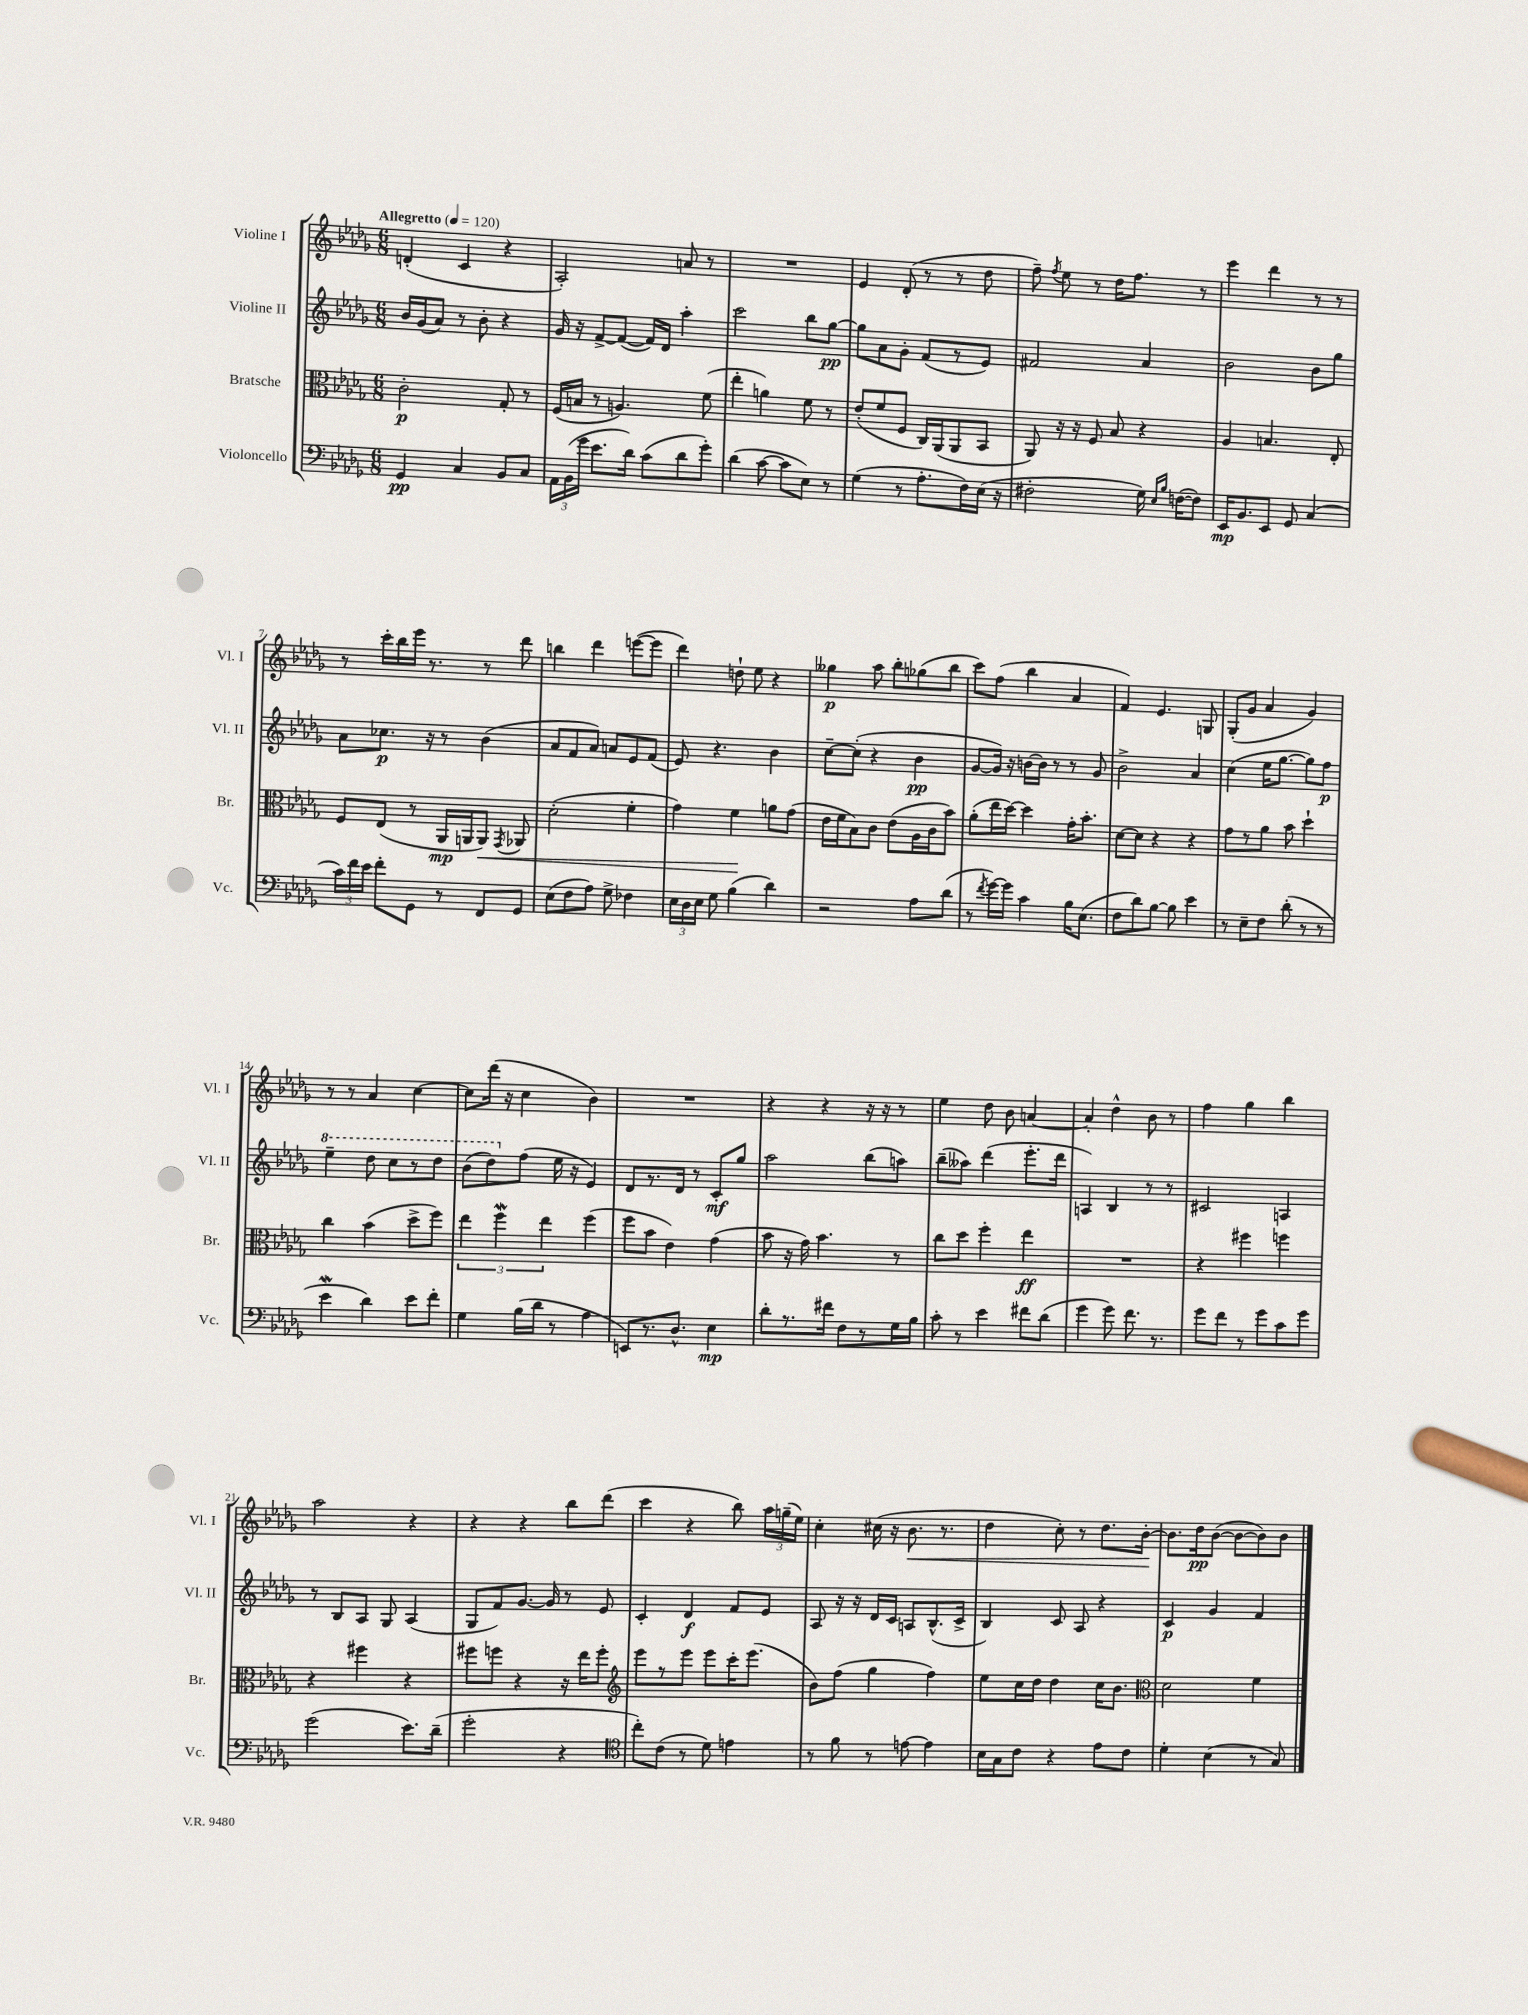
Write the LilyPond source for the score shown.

<<
\new StaffGroup <<
\new Staff = "s0" \with { instrumentName = "Violine I" shortInstrumentName = "Vl. I" } {
    \clef treble \key des \major \numericTimeSignature \time 6/8 \tempo "Allegretto" 4 = 120
    \autoBeamOff d'4-.( c'4 r4 |
    aes2-.) a'8 r8 |
    R2. |
    ees'4 des'8-.( r8 r8 des''8 |
    f''8--) \acciaccatura { f''8 } ees''8 r8 des''16[ f''8.] r8 |
    ees'''4 des'''4 r8 r8 |
    r8 c'''16[-. bes''16 ees'''16] r8. r8 des'''8 |
    b''4 des'''4 e'''8[~( e'''8] |
    des'''4) d''8-! ees''8 r4 |
    geses''4\p aes''8 bes''8[-. ges''8( bes''8] |
    c'''8[) f''8]( bes''4 aes'4 |
    f'4) ees'4. g8 |
    ges8[-.( ges'8] aes'4 ges'4) |
    r8 r8 aes'4 c''4~ |
    c''8[ des'''16]( r16 c''4 bes'4) |
    R2. |
    r4 r4 r16 r16 r8 |
    ees''4 des''8 bes'8 a'4~ |
    a'4-. des''4-^ bes'8 r8 |
    f''4 ges''4 bes''4 |
    aes''2 r4 |
    r4 r4 bes''8[ des'''8]( |
    c'''4 r4 bes''8) \tuplet 3/2 { aes''16[ g''16--( ees''16]) } |
    c''4-. cis''16( r16 bes'8.\< r8. |
    des''4 c''8-.) r8 des''8.[ bes'16]~-.\! |
    bes'8.[ des''16\pp bes'8]~( bes'8[~ bes'8) bes'8] \bar "|." |
}
\new Staff = "s1" \with { instrumentName = "Violine II" shortInstrumentName = "Vl. II" } {
    \clef treble \key des \major \numericTimeSignature \time 6/8
    \autoBeamOff bes'16[ ges'16( aes'8]) r8 bes'8-. r4 |
    ges'16 r16 f'8[~-> f'8]~( f'16[) des'16] aes''4-. |
    c'''2 bes''8[ ges''8]~\pp |
    ges''8[ aes'8 ges'8]-. f'8[( r8 ees'8]) |
    fis'2 aes'4 |
    bes'2 bes'8[ ges''8] |
    aes'8[ ces''8.]\p r16 r8 bes'4( |
    aes'8[ f'8 aes'8]) a'8[ ees'8 f'8]( |
    ees'8) r4. bes'4 |
    c''8[~-- c''8]-.( r4 bes'4\pp |
    ges'8[~ ges'16]) r16 b'16[~ b'16] r8 r8 ges'8 |
    bes'2-> aes'4 |
    c''4( ees''16[ ges''8.]~ ges''8[) f''8]\p |
    \ottava #1 ees'''4-- des'''8 c'''8[ r8 des'''8] |
    bes''8[( des'''8) \ottava #0 f''8]( ees''16 r16 ees'4) |
    des'8[ r8. des'16] r8 c'8[-.\mf ges''8] |
    aes''2 bes''8[( a''8]) |
    bes''8[--( aeses''8]) des'''4( ees'''8.[-. des'''16] |
    a4) bes4 r8 r8 |
    cis'2 a4 |
    r8 bes8[ aes8] ges8 aes4( |
    ges8[ f'8) ges'8.]~ ges'16 r8 ees'8 |
    c'4-. des'4\f f'8[ ees'8] |
    aes8 r16 r16 des'16[ c'16] a8[ bes8.-^( c'16]-> |
    bes4) c'8 aes8 r4 |
    c'4\p ges'4 f'4 \bar "|." |
}
\new Staff = "s2" \with { instrumentName = "Bratsche" shortInstrumentName = "Br." } {
    \clef alto \key des \major \numericTimeSignature \time 6/8
    \autoBeamOff c'2-.\p ges8-. r8 |
    f16[( b16] r8 a4.) f'8( |
    ees''4-. a'4) f'8 r8 |
    ees'8[-.( f'8 f8] c16[) aes,16( aes,8 bes,8] |
    aes,8) r16 r16 f8 bes8 r4 |
    aes4 b4. ees8-. |
    f8[ ees8]( r8 aes,16[\mp a,16 a,8]\<) \acciaccatura { ges,8 } aes,8 |
    des'2-.( f'4-. |
    ges'4) f'4\! a'8[ ges'8]( |
    ees'16[ f'16 bes8) c'8] ees'8[( aes16 c'16 bes'8]) |
    aes'8[-.( ees''16 des''16]~) des''4 ges'16[-. bes'8.]-. |
    des'8[~ des'8] r4 r4 |
    ges'8[ r8 aes'8] bes'8 des''4-! |
    c''4 bes'4( des''8[-> f''8]) |
    \tuplet 3/2 { ees''4 f''4\mordent ees''4 } f''4( |
    f''8[ bes'8] ees'4) ges'4( |
    bes'8 r16 ges'16) bes'4. r8 |
    c''8[ des''8] f''4-. ees''4\ff |
    R2. |
    r4 fis''4 f''4 |
    r4 fis''4 r4 |
    fis''8[ f''8] r4 r16 ees''16[ f''8]-. |
    \clef treble ees'''8[ r8 ees'''8] ees'''8[ c'''16-. ees'''8.]( |
    bes'8[) f''8]( ges''4 f''4) |
    ees''8[ c''16 des''16] des''4 c''16[ bes'8.] |
    \clef alto des'2 f'4 \bar "|." |
}
\new Staff = "s3" \with { instrumentName = "Violoncello" shortInstrumentName = "Vc." } {
    \clef bass \key des \major \numericTimeSignature \time 6/8
    \autoBeamOff ges,4\pp c4 bes,8[ c8] |
    \tuplet 3/2 { aes,16[ bes,16( ges'16] } ees'8.[ des'16]) c'8[( des'8 ges'8]-.) |
    des'4( c'8~ c'8[ ees8]) r8 |
    ges4( r8 aes8.[-. f16) ees16]( r16 |
    fis2-. ges16) \grace { ees16[ bes16] } f16[~( f8]) |
    ees,16[\mp bes,8. ees,8] ges,8 c4( |
    \tuplet 3/2 { c'16[) f'16 ees'16] } f'8[-. ges,8] r8 f,8[ ges,8] |
    ees8[( f8 aes8]) ges8-> fes4 |
    \tuplet 3/2 { ees16[ des16 ees16] } ges8 bes4( des'4) |
    r2 aes8[ des'8]( |
    r8 \acciaccatura { f'8 } ges'16[~) ges'16] c'4 bes16[ ees8.]( |
    f8[ des'8) bes8]~ bes8 ees'4 |
    r8 ees8[-- f8] des'8-.( r8 r8 |
    ees'4\mordent des'4) ees'8[ f'8]-. |
    ges4 bes16[( des'16] r8 aes4 |
    e,8[) r8. des8.]-^ ees4\mp |
    des'8[-. r8. fis'16] f8[ r8 ges16 bes16] |
    c'8-. r8 ees'4 fis'8[ des'8]( |
    ges'4 ges'8) f'8. r8. |
    ges'8[ f'8] r8 ges'8[ c'8 ges'8] |
    ges'2( ees'8.[) des'16]--( |
    ges'2-. r4 |
    \clef tenor c''8[-.) c'8]( r8 des'8) e'4 |
    r8 f'8 r8 e'8~ e'4 |
    bes16[ ges16 c'8] r4 ees'8[ c'8] |
    des'4-. bes4( r8 ges8) \bar "|." |
}
>>
>>
